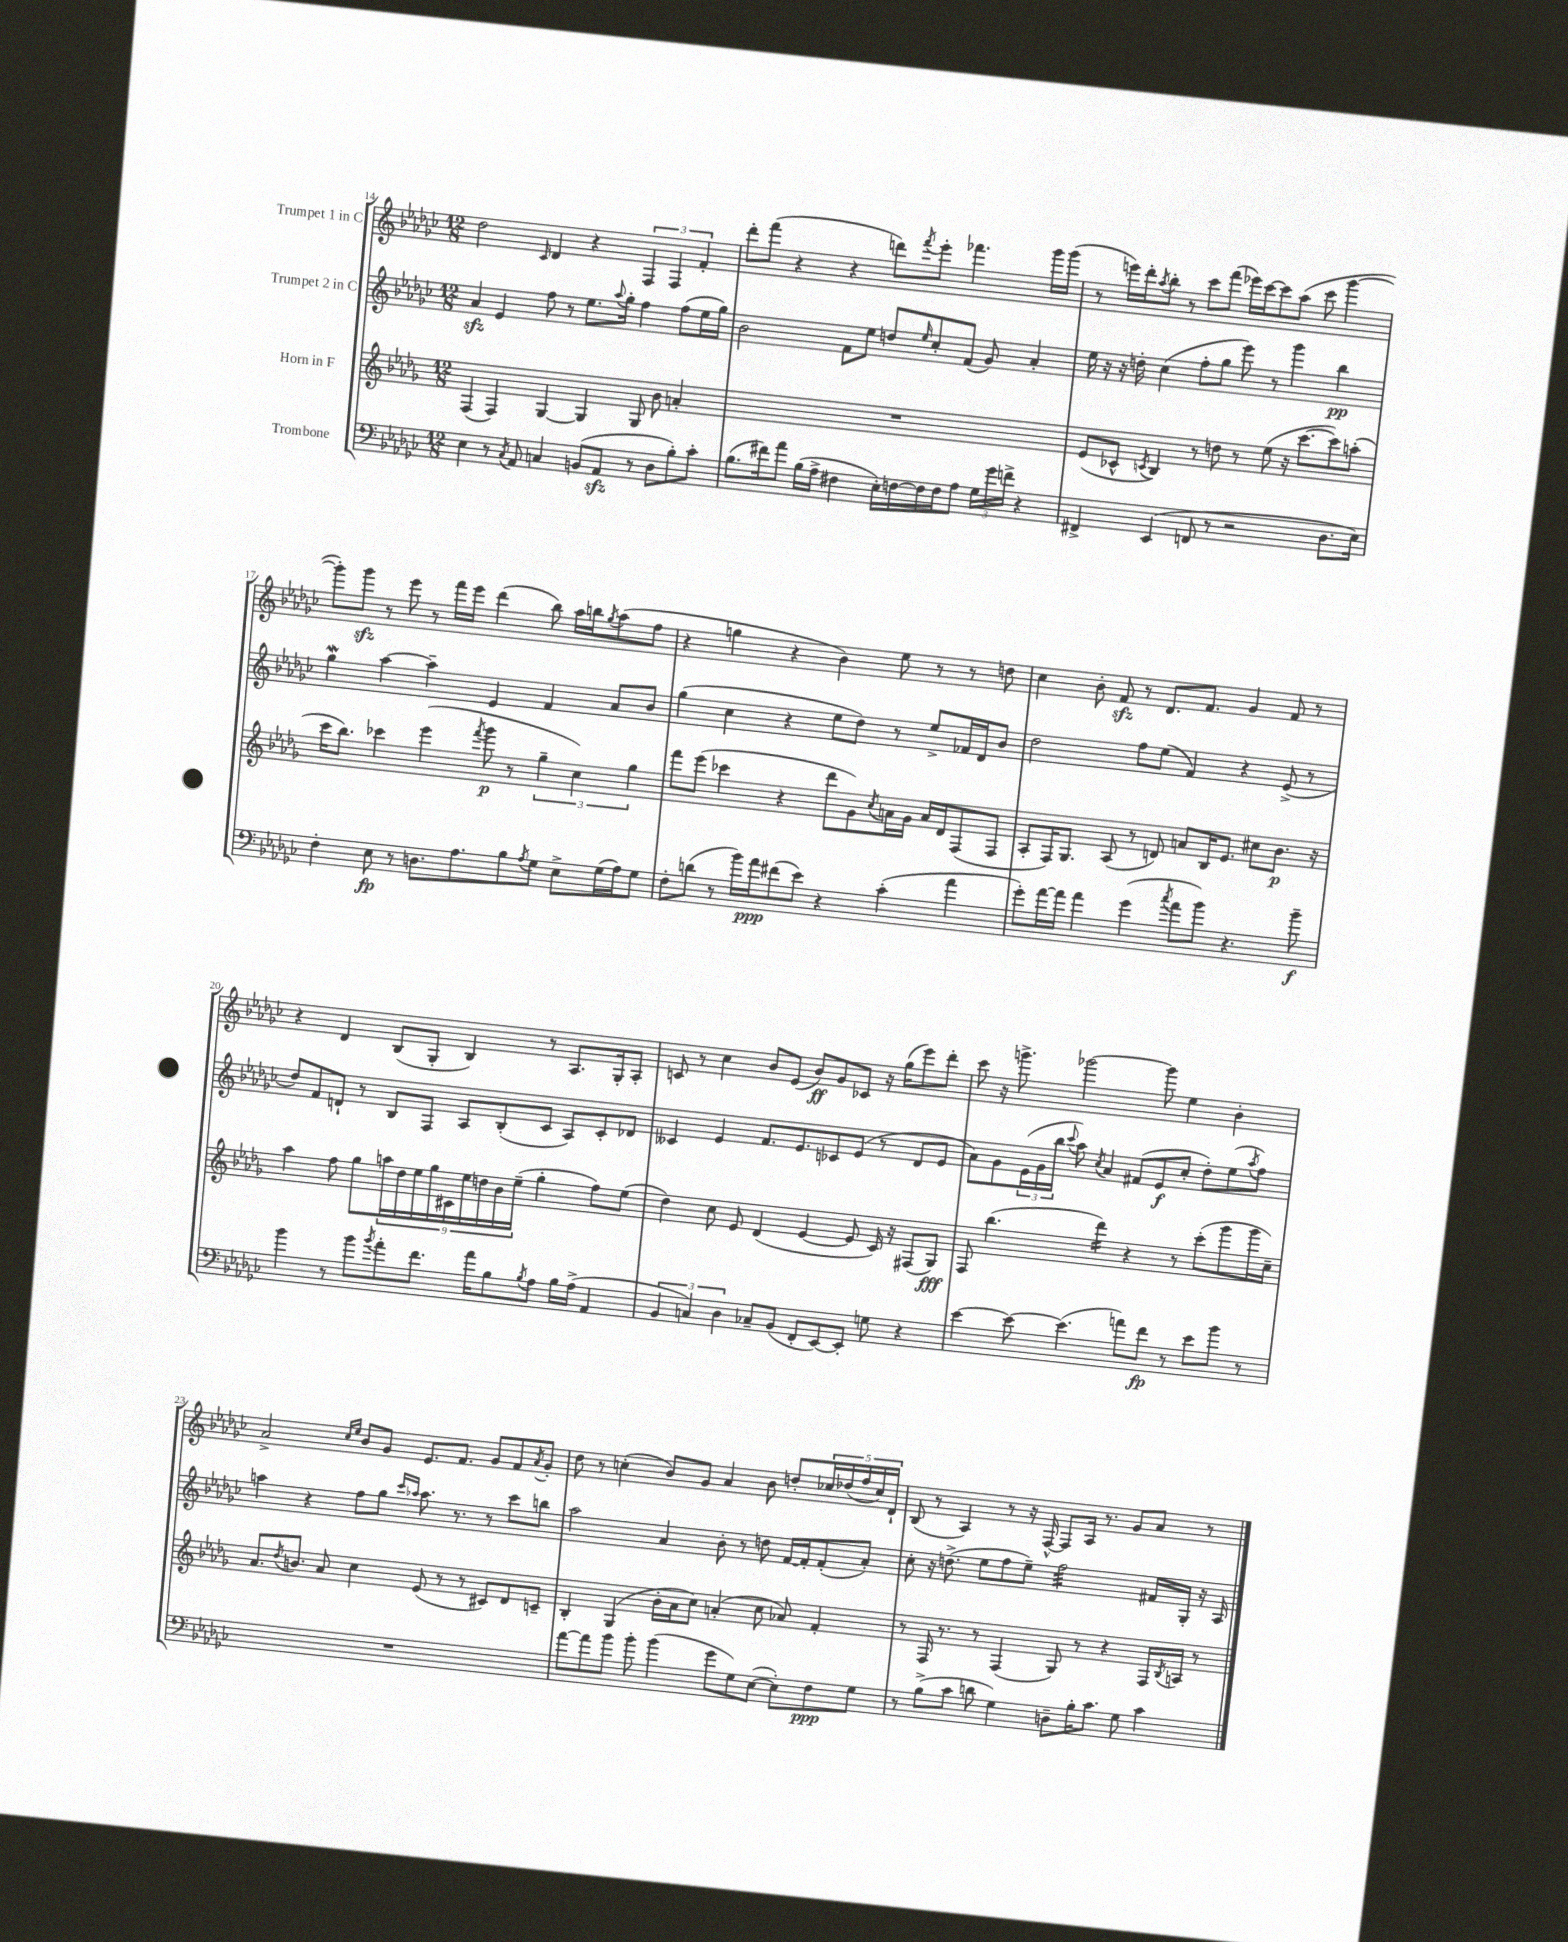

**kern	**kern	**kern	**kern
*staff4	*staff3	*staff2	*staff1
*clefF4	*clefG2	*clefG2	*clefG2
*k[b-e-a-d-g-c-]	*k[b-e-a-d-g-]	*k[b-e-a-d-g-c-]	*k[b-e-a-d-g-c-]
*M12/8	*M12/8	*M12/8	*M12/8
4E-	(4F	4a-	2dd-
8r	4F)	4e-	.
8qC-	.	.	.
8AA-	.	.	.
.	.	.	16qqc-
4C	[4G-	8ff	4d-
.	.	8r	.
(8BB	4G-]	8.ee-	4r
8AA-	.	.	.
.	.	8qqaa-	.
.	.	16gg-'	.
8r	8G-	4ff	6F
8D-	8b-	.	.
.	.	.	6F
8B-')	4a'	(8ff	.
.	.	.	6f'
8c-'	.	16ee-	.
.	.	16gg-)	.
=	=	=	=
(8.B-	1.r	2b-	8ddd-'
.	.	.	(8fff
16f#)	.	.	.
8a-	.	.	4r
(16B-	.	.	.
16A-^	.	.	.
4F#	.	8f	4r
.	.	8ee-	.
16E-')	.	8dd	8ddd)
[16F	.	.	.
.	.	16qqee-	8qfff
16F]	.	8cc-'	8eee-'
16F	.	.	.
8A-	.	(8f	4.fff-
24G-	.	8g-)	.
24g-	.	.	.
24f^	.	.	.
4r	.	4a-'	.
.	.	.	16ggg-
.	.	.	(16ggg-
=	=	=	=
4FF#^	(8e-	16ee-	8r
.	.	16r	.
.	8c-^^	16r	16eee)
.	.	16dd'	16ddd-'
.	8qc	.	8qaa-
(4EE-	4B-)	(4cc-	8bb-'
.	.	.	8r
8FF	8r	8ff'	8ccc-
8r	8dd	8gg-	(8fff
2r	8r	8eee-)	16eee-)
.	.	.	[16ccc-
.	(8ee-	8r	8ccc-]
.	16r	4ggg-	(8aa-
.	[8.ccc	.	.
.	.	.	8ccc-
8.D-	8ccc])	4bb-	[4ggg-
.	(8aa'	.	.
16E-)	.	.	.
=	=	=	=
4F'	16ccc	4gg-	8ggg-'])
.	8.bb-)	.	.
.	.	.	8ggg-
8E-	4ccc-	[4aa-	8r
8r	.	.	8eee-
8.D	(4eee-	4aa-~]	8r
.	.	.	16fff
8.A-	.	.	16eee-
.	8qfff	.	.
.	8ggg-	4e-	(4ddd-
8B-	8r	.	.
8qA-	.	.	.
8G-	6gg-~	4f	8bb-)
8E-^	.	.	16aa-
.	6cc)	.	.
.	.	.	16bb
.	.	.	8qgg-
(16G-	.	8a-	(8aa-
16A-)	.	.	.
.	6gg-	.	.
8G-	.	8b-	8ff
=	=	=	=
8F'	8fff	(4gg-	4r
(8d	(8eee-	.	.
8r	4ccc-	4cc-	4gg
16b-)	.	.	.
16a-	.	.	.
(8f#	4r	4r	4r
8e-)	.	.	.
4r	8ddd-	8ee-	4b-)
.	8g-)	8dd-)	.
.	8qcc	.	.
(4c-'	16a	8r	8ee-
.	16g-	.	.
.	16a	8ee-^	8r
.	16d-	.	.
4a-	(8F	16f-	8r
.	.	16d-	.
.	8F	8b-	8dd
=	=	=	=
8g-')	8A-'	2dd-	4cc-
[16a-	16F)	.	.
16a-]	8.G-	.	.
4a-	.	.	8b-'
.	(8A-	.	8f
(4g-	8r	8ff	8r
.	8d)	(8ee-	8.d-
8qcc-	.	.	.
8a-	8a	4f)	.
.	.	.	8.f
8b-)	16B-	.	.
.	8.e-	.	.
4.r	.	4r	4g-
.	8cc#	.	.
.	8.b-	(8e-^	8f
8b-~	.	8r	8r
.	16r	.	.
=	=	=	=
4b-	4aa-	8dd-)	4r
.	.	8f	.
8r	8ff	8d`	4d-
8b-	8gg-	8r	.
8qb-	.	.	.
8a-'	18aa	8B-	(8B-
.	18dd-	.	.
.	18ee-	.	.
8.f	.	8F	8G-'
.	18gg-	.	.
.	18c#	.	.
.	.	8A-	4B-)
.	18ee-	.	.
16a-	.	.	.
.	18dd	.	.
8B-	.	(8B-'	.
.	18b-	.	.
.	(18ee-~	.	.
8qB-	.	.	.
8A-	4gg-'	8c-	8r
16B-	.	8A-)	8.A-
(16A-^	.	.	.
4AA-	8ff)	8c-'	.
.	.	.	16G-'
.	(8ee-	8d-	8A-'
=	=	=	=
6BB-	4dd-)	4c--	8c
.	.	.	8r
6C)	.	.	.
.	8cc	4e-	4cc-
6D-	.	.	.
.	8e-	.	.
8C-~	(4d-	8.f	8b-
(8BB-	.	.	(8e-
.	.	8.e-	.
8FF'	[4e-	.	8b-)
[8EE-)	.	8c-	8g-
8EE-']	8e-]	(8e-	8c-
8G	16c)	8r	16r
.	16r	.	(16gg-
4r	(8F#	8d-	8eee-)
.	8G-)	8e-	8ddd-'
=	=	=	=
[4e-	8F	8a-)	8ccc-
.	(4.bb-	8g-	16r
.	.	.	8.ggg^
8e-_	.	(24e-	.
.	.	24g-	.
.	.	24bb-	.
.	.	8qqccc-	.
(4.e-]	.	8aa-)	[2ggg-
.	.	8qcc-	.
.	4ddd-)	4a-	.
8a)	4r	(8f#	.
8f	.	8e-	8ggg-]
8r	8r	8cc-'	4ee-
8e-	(8ccc'	8dd-')	.
8b-	8ggg-	(8ee-	4b-'
.	.	8qaa-	.
8r	16ggg-	8ff)	.
.	16cc~)	.	.
=	=	=	=
1.r	8.a-	4aa	2a-^
.	8qdd-	.	.
.	8.b	.	.
.	.	4r	.
.	8a-	.	.
.	.	.	16qqcc-
.	.	.	16qqee-
.	4cc	8ff	8b-
.	.	8gg-	8g-
.	.	16qqccc-	.
.	.	16qqaa-	.
.	(8e-	8.aa-	8.e-
.	8r	.	.
.	.	8.r	8.f
.	8r	.	.
.	8c#)	8r	8g-
.	8d-	8ccc-	8f
.	.	.	8qa-
.	8c~	8bb	8g-'
=	=	=	=
[8a-	4B-'	2aa-	8dd-
8a-]	.	.	8r
8b-	(4G-	.	(4cc'
8b-'	.	.	.
(4b-	16b-'	4a-	8b-)
.	16a-	.	.
.	8cc)	.	8g-
8g-	(4a'	8b-'	4a-
8G-)	.	8r	.
([8E-	8cc	8dd	8b-
8E-'])	8a-)	[16f	8dd'
.	.	16f']	.
8F	4f'	(8f'	20cc-
.	.	.	(20dd-
.	.	.	20ff
8G-	.	8a-')	.
.	.	.	20cc-)
.	.	.	20d-`
=	=	=	=
8r	8r	8cc-'	(8B-
(8B-^	16F	16r	8r
.	8.r	(8.dd^	.
8c-	.	.	4A-)
8d	8r	8ee-	.
4G-)	(4F	8ff	8r
.	.	8ee-~)	16r
.	.	.	[16F^^
8D~	8G-)	2ff	8F]
16B-'	8r	.	16A-
8.c-	.	.	8.r
.	4r	.	.
8G-	.	.	8g-
4c-	16F	16f#	8a-
.	8qB-	.	.
.	16A	16G-'	.
.	8r	16r	8r
.	.	16A-	.
==	==	==	==
*-	*-	*-	*-
